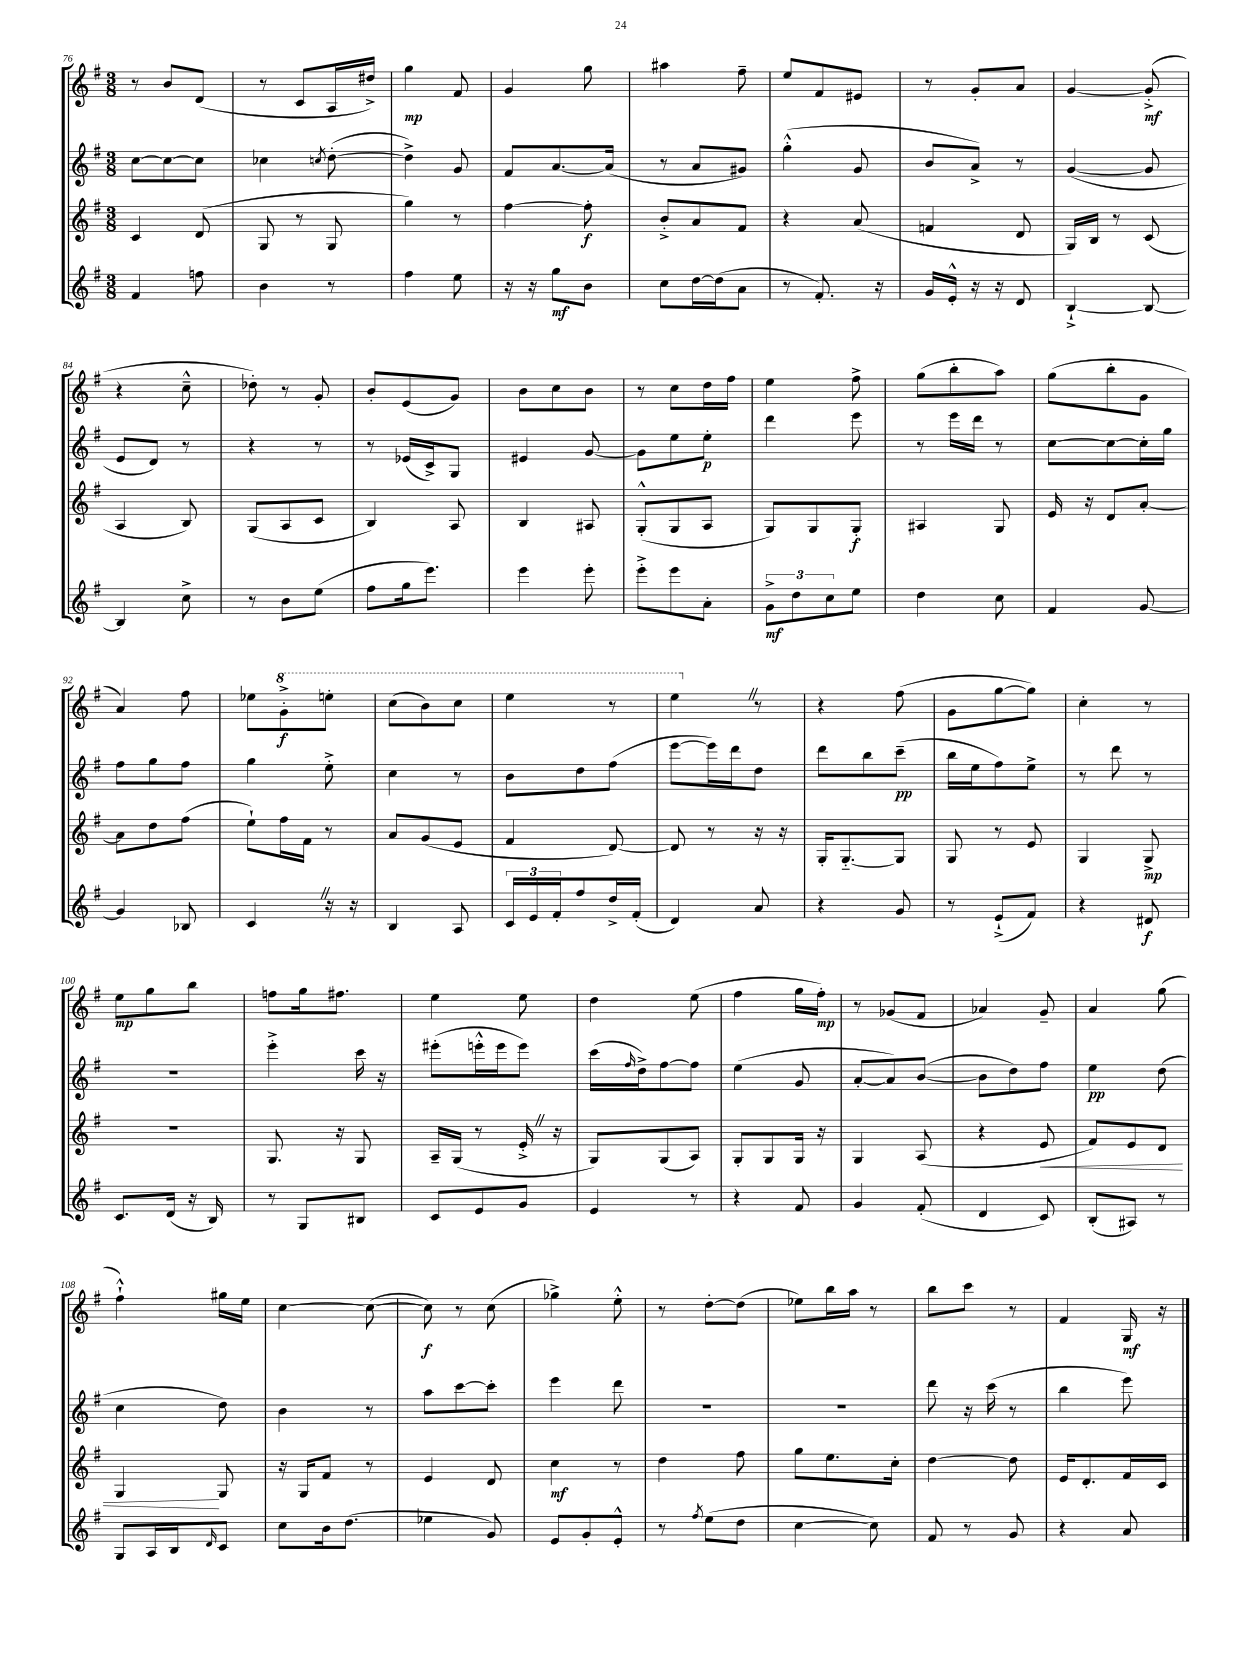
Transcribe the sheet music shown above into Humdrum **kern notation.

**kern	**kern	**kern	**kern
*staff4	*staff3	*staff2	*staff1
*clefG2	*clefG2	*clefG2	*clefG2
*k[f#]	*k[f#]	*k[f#]	*k[f#]
*M3/8	*M3/8	*M3/8	*M3/8
4f#/	4c/	[8cc\L	8r
.	.	8cc\_	8b/L
8ff\	(8d/	8cc\]J	(8d/J
=	=	=	=
4b\	8G/	4cc-\	8r
.	8r	.	8c/L
.	.	8qcc/	.
8r	8G/	([8dd'\	16A/L
.	.	.	16dd#^/JJ)
=	=	=	=
4ff#\	4gg\)	4dd^\])	4gg\
8ee\	8r	8g/	8f#/
=	=	=	=
16r	[4ff#\	8f#/L	4g/
16r	.	.	.
8gg\L	.	[8.a/	.
8b\J	8ff#'\]	.	8gg\
.	.	(16a/]Jk	.
=	=	=	=
8cc\L	8b'^/L	8r	4aa#\
[16dd\L	8a/	8a/L	.
(16dd\]J	.	.	.
8a\J	8f#/J	8g#/J)	8ff#~\
=	=	=	=
8r	4r	(4gg'^^\	8ee/L
8.f#'/)	.	.	8f#/
.	(8a/	8g/	8e#/J
16r	.	.	.
=	=	=	=
16g/LL	4f/	8b/L	8r
16e'^^/JJ	.	.	.
16r	.	8a^/J)	8g'/L
16r	.	.	.
8d/	8d/	8r	8a/J
=	=	=	=
[4B`^/	16G/LL)	([4g/	[4g/
.	16B/JJ	.	.
.	8r	.	.
8B/_	(8c/	8g/]	(8g'^/]
=	=	=	=
4B/]	4A/	8e/L	4r
.	.	8d/J)	.
8cc^\	8B/)	8r	8cc~^^\
=	=	=	=
8r	(8G/L	4r	8dd-'\)
8b\L	8A/	.	8r
(8ee\J	8c/J	8r	8g'/
=	=	=	=
8ff#\L	4B/)	8r	8b'/L
16gg\k	.	(16e-/LL	(8e/
8.eee\J)	.	16c^/J)	.
.	8A/	8G/J	8g/J)
=	=	=	=
4eee\	4B/	4e#/	8b\L
.	.	.	8cc\
8eee'\	8A#/	[8g/	8b\J
=	=	=	=
8eee'^\L	(8G'^^/L	8g\]L	8r
8eee\	8G/	8ee\	8cc\L
8a'\J	8A/J	8ee'\J	16dd\L
.	.	.	16ff#\JJ
=	=	=	=
12g^\L	8G/L)	4ddd\	4ee\
12dd\	.	.	.
.	8G/	.	.
12cc\	.	.	.
8ee\J	8G'/J	8eee\	8ff#^\
=	=	=	=
4dd\	4A#/	8r	(8gg\L
.	.	16eee\LL	8bb'\
.	.	16ddd\JJ	.
8cc\	8G/	8r	8aa\J)
=	=	=	=
4f#/	16e/	[8cc\L	(8gg\L
.	16r	.	.
.	8d/L	8cc\_	8bb'\
[8g/	[8a'/J	16cc'\]L	8g\J
.	.	16gg\JJ	.
=	=	=	=
4g/]	8a\]L	8ff#\L	4a/)
.	8dd\	8gg\	.
8B-/	(8ff#\J	8ff#\J	8ff#\
=	=	=	=
4c/	8ee`\L)	4gg\	8ee-\L
.	16ff#\L	.	8gg'^\
.	16f#\JJ	.	.
16r	8r	8ee'^\	8eee'\J
16r	.	.	.
=	=	=	=
4B/	8a/L	4cc\	(8ccc\L
.	(8g/	.	8bb\)
8A/	8e/J	8r	8ccc\J
=	=	=	=
24c/LL	4f#/	8b\L	4eee\
24e/	.	.	.
24f#'/J	.	.	.
8ff#/	.	8dd\	.
16dd^/L	[8d/)	(8ff#\J	8r
(16f#'/JJ	.	.	.
=	=	=	=
4d/)	8d/]	[8eee\L	4eee\
.	8r	16eee\]L)	.
.	.	16ddd\J	.
8a/	16r	8dd\J	8r
.	16r	.	.
=	=	=	=
4r	16G'/LK	8ddd\L	4r
.	[8.G'~/	.	.
.	.	8bb\	.
8g/	8G/]J	(8ccc~\J	(8ff#\
=	=	=	=
8r	8G/	16bb\LL	8g\L
.	.	16ee\J	.
(8e`^/L	8r	8ff#\)	[8gg\
8f#/J)	8e/	8ee^\J	8gg\]J)
=	=	=	=
4r	4G/	8r	4cc'\
.	.	8ddd\	.
8d#/	8G^/	8r	8r
=	=	=	=
8.c/L	4.r	4.r	8ee\L
.	.	.	8gg\
(16d/Jk	.	.	.
16r	.	.	8bb\J
16B/)	.	.	.
=	=	=	=
8r	8.G/	4eee'^\	8ff\L
8G/L	.	.	16gg\k
.	16r	.	8.ff#\J
8B#/J	8G/	16ccc\	.
.	.	16r	.
=	=	=	=
8c/L	16A~/LL	(8eee#'\L	4ee\
.	(16G/JJ	.	.
8e/	8r	16eee'^^\L	.
.	.	16eee\J	.
8g/J	16e'^/	8eee\J)	8ee\
.	16r	.	.
=	=	=	=
4e/	8G/L)	(16ccc\LL	4dd\
.	.	16qqff#/	.
.	.	16dd^\J)	.
.	(8G/	[8ff#\	.
8r	8A/J)	8ff#\]J	(8ee\
=	=	=	=
4r	8G'/L	(4ee\	4ff#\
.	8G/	.	.
8f#/	16G/Jk	8g/	16gg\LL
.	16r	.	16ff#'\JJ)
=	=	=	=
4g/	4G/	[8a'/L	8r
.	.	8a/])	(8g-/L
(8f#'/	(8A/	([8b/J	8f#/J
=	=	=	=
4d/	4r	8b\]L	4a-/)
.	.	8dd\)	.
8c/)	8e/	8ff#\J	8g~/
=	=	=	=
(8B'/L	8f#/L)	4ee\	4a/
8A#/J)	8e/	.	.
8r	8d/J	(8dd\	(8gg\
=	=	=	=
8G/L	4G/	4cc\	4ff#`^^\)
16A/L	.	.	.
16B/J	.	.	.
16qqd/	.	.	.
8c/J	8G/	8dd\)	16gg#\LL
.	.	.	16ee\JJ
=	=	=	=
8cc\L	16r	4b\	[4cc\
.	16G/LK	.	.
16b\k	8f#/J	.	.
(8.dd\J	.	.	.
.	8r	8r	(8cc\_
=	=	=	=
4ee-\	4e/	8aa\L	8cc\])
.	.	[8ccc\	8r
8g/)	8d/	8ccc'\]J	(8cc\
=	=	=	=
8e/L	4cc\	4eee\	4gg-^\)
8g'/	.	.	.
8e'^^/J	8r	8ddd\	8ee'^^\
=	=	=	=
8r	4dd\	4.r	8r
8qff#/	.	.	.
(8ee\L	.	.	[8dd'\L
8dd\J	8ff#\	.	(8dd\]J
=	=	=	=
[4cc\	8gg\L	4.r	8ee-\L)
.	8.ee\	.	16bb\L
.	.	.	16aa\JJ
8cc\])	.	.	8r
.	16cc'\Jk	.	.
=	=	=	=
8f#/	[4dd\	8ddd\	8bb\L
8r	.	16r	8ccc\J
.	.	(16ccc\	.
8g/	8dd\]	8r	8r
=	=	=	=
4r	16e/LK	4bb\	4f#/
.	8.d'/	.	.
8a/	16f#/L	8eee\)	16G/
.	16c/JJ	.	16r
==	==	==	==
*-	*-	*-	*-
